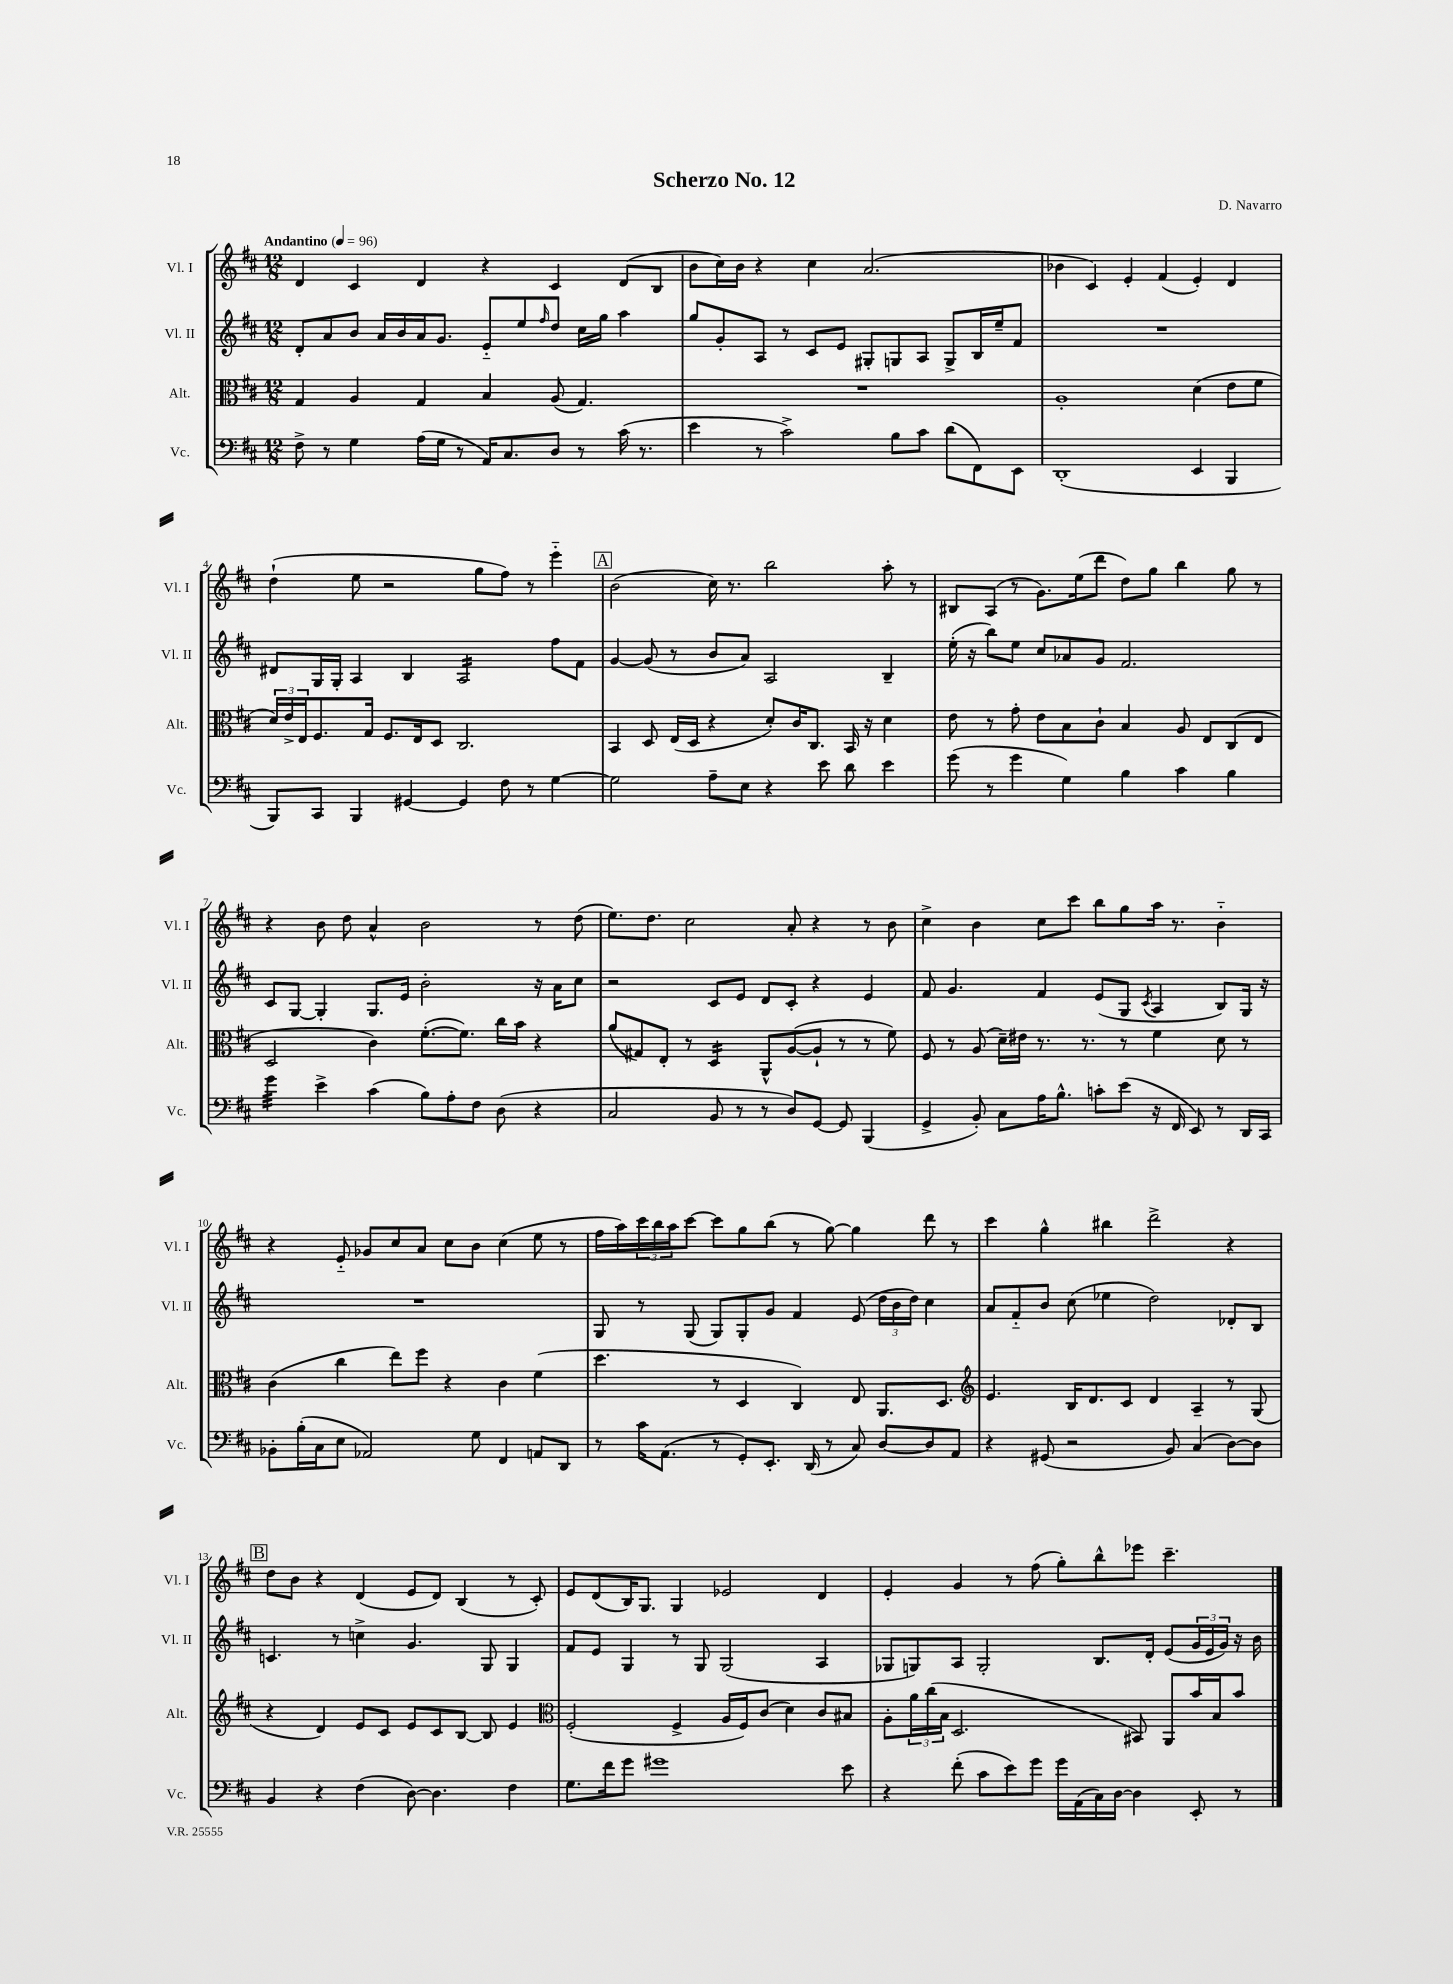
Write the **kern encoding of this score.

**kern	**kern	**kern	**kern
*staff4	*staff3	*staff2	*staff1
*clefF4	*clefC3	*clefG2	*clefG2
*k[f#c#]	*k[f#c#]	*k[f#c#]	*k[f#c#]
*M12/8	*M12/8	*M12/8	*M12/8
*MM96	*MM96	*MM96	*MM96
8F#^	4G	8d'	4d
8r	.	8a	.
4G	4A	8b	4c#
.	.	16a	.
.	.	16b	.
(16A	4G	16a	4d
16G	.	8.g	.
8r	.	.	.
16AA)	4B	8e'~	4r
8.C#	.	.	.
.	.	8ee	.
.	.	16qqff#	.
8D	(8A	8dd	4c#
8r	4.G)	16cc#	.
.	.	16gg	.
(16c#	.	4aa	(8d
8.r	.	.	.
.	.	.	8B
=	=	=	=
4e	1.r	8gg	8b
.	.	8g'	16cc#)
.	.	.	16b
8r	.	8A	4r
2c#^)	.	8r	.
.	.	8c#	4cc#
.	.	8e	.
.	.	8G#'	(2.a
8B	.	8G	.
8c#	.	8A	.
(8d	.	8G^	.
8FF#)	.	16B	.
.	.	16ee~	.
8EE	.	8f#	.
=	=	=	=
(1DD'	1A'	1.r	4b-
.	.	.	4c#)
.	.	.	4e'
.	.	.	(4f#
4EE	(4d	.	4e')
4BBB	8e	.	4d
.	8f#	.	.
=	=	=	=
8BBB)	24d)	8d#	(4dd`
.	24e^	.	.
.	24E	.	.
8CC#	8.F#	16G	.
.	.	16G'	.
4BBB	.	4A	8ee
.	16G	.	.
.	8.F#	.	2r
[4GG#	.	4B	.
.	16E	.	.
.	8D	.	.
4GG#]	2.C#	2A	.
.	.	.	8gg
8F#	.	.	8ff#)
8r	.	.	8r
[4G	.	8ff#	4eee'~
.	.	8f#	.
=	=	=	=
2G]	4BB	[4g	(2b
.	8D	(8g]	.
.	(16E	8r	.
.	16D	.	.
8A~	4r	8b	16cc#)
.	.	.	8.r
8E	.	8a)	.
4r	8d')	2A	2bb
.	16c#	.	.
.	8.C#	.	.
8e	.	.	.
8d	16BB	.	.
.	16r	.	.
4e	4d	4B~	8aa'
.	.	.	8r
=	=	=	=
(8g	8e	(16ee'	8B#
.	.	16r	.
8r	8r	8bb)	(8A
4g	8g'	8ee	8r
.	8e	8cc#	8.g)
4G)	8B	8a-	.
.	.	.	(16ee
.	8c#`	8g	8ddd
4B	4B	2.f#	8dd)
.	.	.	8gg
4c#	8A	.	4bb
.	8E	.	.
4B	(8C#	.	8gg
.	8E	.	8r
=	=	=	=
4g	2D	8c#	4r
.	.	[8G	.
4e^	.	4G']	8b
.	.	.	8dd
(4c#	4c#)	8.G	4a^^
.	.	16e	.
8B)	([8.f#'	2b'	2b
8A'	.	.	.
.	8.f#])	.	.
8F#	.	.	.
(8D	16cc#	.	.
.	16b	.	.
4r	4r	16r	8r
.	.	16a	.
.	.	8cc#	(8dd
=	=	=	=
2C#	(8a	2r	8.ee)
.	8G#)	.	.
.	.	.	8.dd
.	8E'	.	.
.	8r	.	2cc#
8BB	4D	8c#	.
8r	.	8e	.
8r	8AA^^	8d	.
8D)	([8A	8c#'	8a'
[8GG	8A`]	4r	4r
8GG]	8r	.	.
(4BBB	8r	4e	8r
.	8f#)	.	8b
=	=	=	=
4GG^	8F#	8f#	4cc#^
.	8r	4.g	.
8BB')	(8A	.	4b
8C#	16d~)	.	.
.	16e#	.	.
16A	8.r	4f#	8cc#
8.B^^	.	.	.
.	.	.	8ccc#
.	8.r	.	.
8c'	.	(8e	8bb
(8e	8r	8G	8gg
.	.	8qc#	.
16r	4f#	4A	16aa
16FF#	.	.	8.r
8EE)	.	.	.
8r	8d	8B)	4b'~
16DD	8r	16G	.
16CC#	.	16r	.
=	=	=	=
8BB-'	(4c#	1.r	4r
(16B'	.	.	.
16C#	.	.	.
8E	4cc#	.	8e'~
2AA-)	.	.	8g-
.	8ee)	.	8cc#
.	8ff#	.	8a
.	4r	.	8cc#
8G	.	.	8b
4FF#	4c#	.	(4cc#
8AA	(4f#	.	8ee
8DD	.	.	8r
=	=	=	=
8r	4.dd	8G	16ff#
.	.	.	16aa)
16c#	.	8r	24ccc#
.	.	.	24bb
(8.AA	.	.	.
.	.	.	24aa
.	.	(8G	[8ccc#
8r	8r	8G)	8ccc#]
8GG')	4D	8G'	8gg
8.EE'	.	8g	(8bb
.	4C#)	4f#	8r
(16DD	.	.	.
8r	.	.	[8gg)
8C#)	8E	(8e	4gg]
[8D	8.AA	24dd	.
.	.	24b	.
.	.	24dd)	.
8D]	.	4cc#	8ddd
.	8.D	.	.
8AA	.	.	8r
=	=	=	=
*	*clefG2	*	*
4r	4.e	8a	4ccc#
.	.	8f#'~	.
(8GG#	.	8b	4gg^^
2r	16B	(8cc#	.
.	8.d	.	.
.	.	4ee-	4bb#
.	8c#	.	.
.	4d	2dd)	2ddd^
8BB)	.	.	.
(4C#	4A~	.	.
[8D)	8r	8d-'	4r
8D]	(8G	8B	.
=	=	=	=
4BB	4r	4.c	8dd
.	.	.	8b
4r	4d)	.	4r
.	.	8r	.
(4F#	8e	4cc^	(4d
.	8c#	.	.
[8D)	8e	4.g	8e
4.D]	8c#	.	8d)
.	[8B	.	(4B
.	8B]	8G	.
4F#	4e	4G	8r
.	.	.	8c#')
=	=	=	=
*	*clefC3	*	*
8.G	(2F#'	8f#	8e
.	.	8e	(8d
16f#	.	.	.
8g	.	4G	16B)
.	.	.	8.G
1g#	.	.	.
.	4F#^	8r	4G
.	.	8G	.
.	16A	(2G	2e-
.	16F#)	.	.
.	(8c#	.	.
.	4d)	.	.
.	8c#	4A	4d
8e	8B#	.	.
=	=	=	=
4r	8A'	8G-	4e'
.	24a	8G)	.
.	(24cc#	.	.
.	24B	.	.
(8f#'	2.D	8A	4g
8c#	.	2G'	.
8e)	.	.	8r
8g	.	.	(8ff#
16g	.	.	8gg')
(16AA	.	.	.
16C#)	.	8.B	8bb^^
[16D	.	.	.
4D]	8BB#)	.	8eee-
.	.	16d'	.
.	8AA	(8e	4.ccc#~
8EE'	16b	24g	.
.	.	24e	.
.	16B	.	.
.	.	24g)	.
8r	8b	16r	.
.	.	16b	.
==	==	==	==
*-	*-	*-	*-
